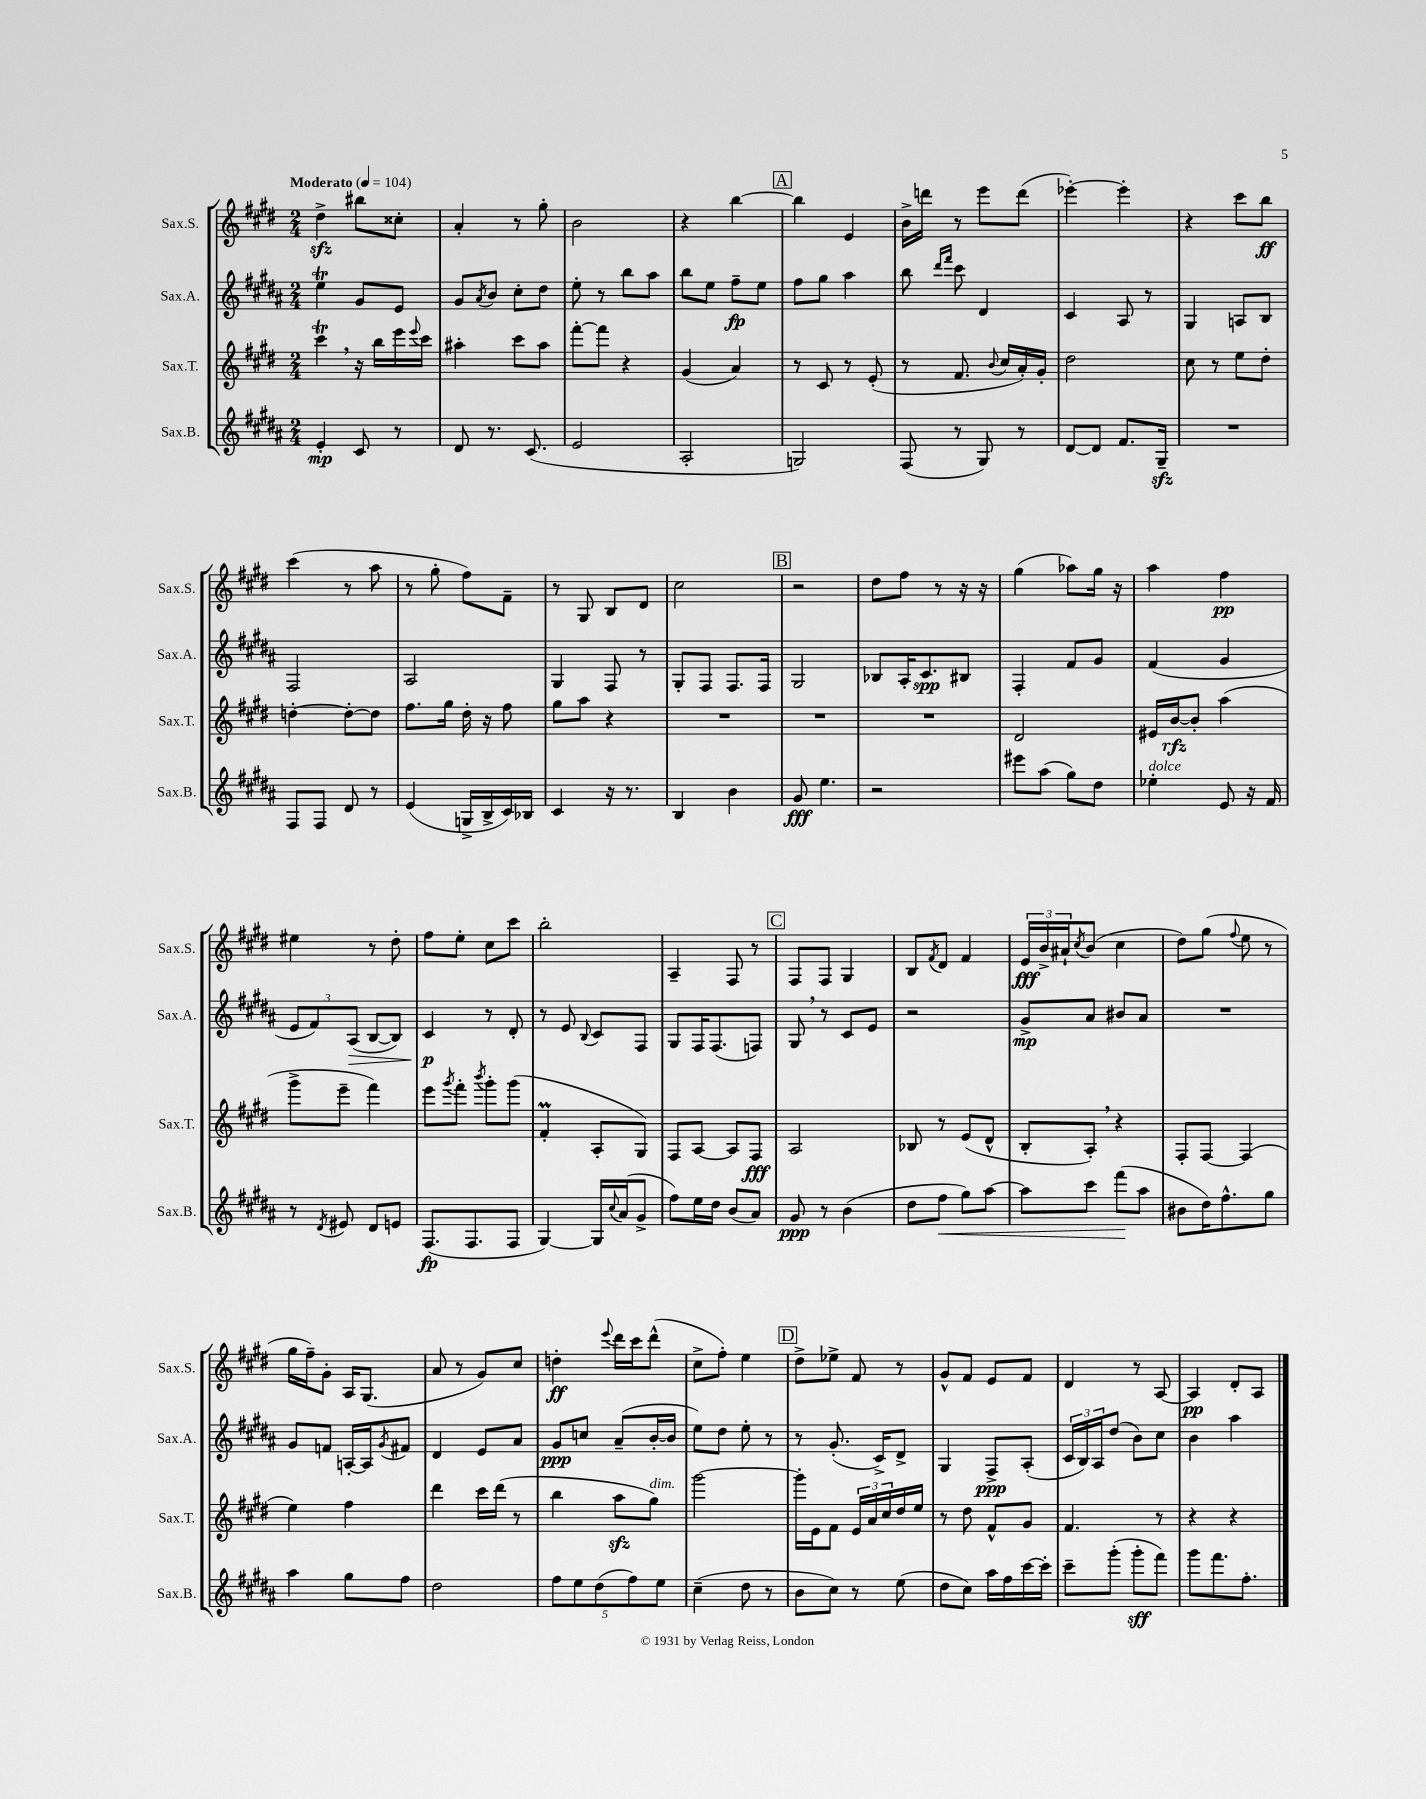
<<
\new StaffGroup <<
\new Staff = "s0" \with { instrumentName = "Sax.S." shortInstrumentName = "Sax.S." } {
    \clef treble \key e \major \numericTimeSignature \time 2/4 \tempo "Moderato" 4 = 104
    dis''4->\sfz bis''8 cisis''8-. |
    a'4-. r8 gis''8-. |
    b'2 |
    r4 b''4~ |
    \mark \markup { \box "A" } b''4 e'4 |
    b'16-> d'''16 r8 e'''8 d'''8( |
    ees'''4~-.) ees'''4-. |
    r4 cis'''8 b''8\ff |
    cis'''4( r8 a''8 |
    r8 gis''8-. fis''8) fis'8-- |
    r8 gis8 b8 dis'8 |
    cis''2 |
    \mark \markup { \box "B" } r2 |
    dis''8 fis''8 r8 r16 r16 |
    gis''4( aes''8) gis''16 r16 |
    a''4 fis''4\pp |
    eis''4 r8 dis''8-. |
    fis''8 e''8-. cis''8 cis'''8 |
    b''2-. |
    a4-- fis8 r8 |
    \mark \markup { \box "C" } fis8 fis8 gis4 |
    b8 \acciaccatura { fis'8 } dis'8 fis'4 |
    \tuplet 3/2 { e'16\fff b'16-> ais'16-! } \acciaccatura { cis''8 } b'8( cis''4 |
    dis''8) gis''8( \appoggiatura { fis''8 } e''8 r8 |
    gis''16 fis''16--) gis'8-. a16 gis8.( |
    a'8 r8 gis'8) cis''8 |
    d''4-.\ff \appoggiatura { e'''8 } dis'''16 cis'''16 dis'''8-^( |
    cis''8-> fis''8-.) e''4 |
    \mark \markup { \box "D" } dis''8-> ees''8-> fis'8 r8 |
    gis'8-^ fis'8 e'8 fis'8 |
    dis'4 r8 a8~ |
    a4\pp dis'8-. a8 \bar "|." |
}
\new Staff = "s1" \with { instrumentName = "Sax.A." shortInstrumentName = "Sax.A." } {
    \clef treble \key b \major \numericTimeSignature \time 2/4
    e''4\trill gis'8 e'8 |
    gis'8 \acciaccatura { ais'8 } b'8 cis''8-. dis''8 |
    e''8-. r8 b''8 ais''8 |
    b''8 e''8 fis''8--\fp e''8 |
    \mark \markup { \box "A" } fis''8 gis''8 ais''4 |
    b''8 \grace { dis'''16 fis'''16 } cis'''8 dis'4 |
    cis'4 ais8 r8 |
    gis4 a8 b8 |
    fis2 |
    ais2 |
    gis4 fis8 r8 |
    gis8-. fis8 fis8. fis16 |
    \mark \markup { \box "B" } gis2 |
    bes8 ais16-. cis'8.\spp bis8 |
    fis4-. fis'8 gis'8 |
    fis'4( gis'4 |
    \tuplet 3/2 { e'8 fis'8) ais8\>( } b8~ b8) |
    cis'4\p\! r8 dis'8-. |
    r8 e'8 \appoggiatura { b8 } cis'8 fis8 |
    gis8 fis16 fis8.( f8) |
    \mark \markup { \box "C" } gis8 \breathe r8 cis'8 e'8 |
    r2 |
    gis'8->\mp ais'8 bis'8 ais'8 |
    R2 |
    gis'8 f'8 a16~-. a16 \acciaccatura { gis'8 } fis'8 |
    dis'4 e'8 ais'8 |
    gis'8\ppp c''8 ais'8--( b'16~-. b'16 |
    e''8) dis''8 e''8-. r8 |
    \mark \markup { \box "D" } r8 gis'8.-.( cis'16->) dis'8-> |
    gis4 fis8->\ppp ais8-.( |
    \tuplet 3/2 { cis'16 b16) ais16 } dis''8( b'8) cis''8 |
    b'4 ais''4 \bar "|." |
}
\new Staff = "s2" \with { instrumentName = "Sax.T." shortInstrumentName = "Sax.T." } {
    \clef treble \key e \major \numericTimeSignature \time 2/4
    cis'''4\trill \breathe r16 b''16 e'''16 \appoggiatura { e'''8 } cis'''16 |
    ais''4-. cis'''8 ais''8 |
    fis'''8~-. fis'''8 r4 |
    gis'4( a'4) |
    \mark \markup { \box "A" } r8 cis'8 r8 e'8-.( |
    r8 fis'8. \appoggiatura { b'8 } cis''16 a'16-.) gis'16-. |
    dis''2 |
    cis''8 r8 e''8 dis''8-. |
    d''4~-. d''8~-. d''8 |
    fis''8. gis''16 dis''16-. r16 fis''8 |
    gis''8 a''8 r4 |
    R2 |
    \mark \markup { \box "B" } R2 |
    R2 |
    dis'2 |
    eis'16 b'16~\rfz b'8-. a''4( |
    gis'''8-> e'''8-- fis'''4) |
    e'''8 \acciaccatura { gis'''8 } fis'''8-. \acciaccatura { b'''8 } gis'''8-. gis'''8( |
    fis'4-.\prall a8-. gis8) |
    fis8 a8~ a8 fis8\fff |
    \mark \markup { \box "C" } a2 |
    bes8 r8 e'8( dis'8-^ |
    b8-. a8-.) \breathe r4 |
    fis8-. fis8~ fis4( |
    e''4) fis''4 |
    dis'''4 cis'''16 dis'''16( r8 |
    b''4 a''8\sfz gis''8^\markup { \italic "dim." }) |
    gis'''2~ |
    \mark \markup { \box "D" } gis'''16-. e'16 fis'8 \tuplet 3/2 { e'16 a'16 cis''16 } dis''16 e''16 |
    r8 dis''8 fis'8-^ gis'8 |
    fis'4. r8 |
    r4 r4 \bar "|." |
}
\new Staff = "s3" \with { instrumentName = "Sax.B." shortInstrumentName = "Sax.B." } {
    \clef treble \key b \major \numericTimeSignature \time 2/4
    e'4-.\mp cis'8 r8 |
    dis'8 r8. cis'8.( |
    e'2 |
    ais2-. |
    \mark \markup { \box "A" } g2) |
    fis8( r8 gis8) r8 |
    dis'8~ dis'8 fis'8. gis16--\sfz |
    R2 |
    fis8 fis8 dis'8 r8 |
    e'4( g16-> b16-> cis'16) bes16 |
    cis'4 r16 r8. |
    b4 b'4 |
    \mark \markup { \box "B" } gis'8\fff e''4. |
    r2 |
    eis'''8 ais''8( gis''8) dis''8 |
    ees''4-.^\markup { \italic "dolce" } e'8 r16 fis'16 |
    r8 \acciaccatura { dis'8 } eis'8 dis'8 e'8 |
    fis8.\fp( fis8. fis8 |
    gis4~) gis16 \appoggiatura { cis''8 } ais'16( gis'8-> |
    fis''8) e''16 dis''16 b'8( ais'8) |
    \mark \markup { \box "C" } gis'8\ppp r8 b'4( |
    dis''8 fis''8\< gis''8) ais''8~ |
    ais''8 cis'''8 fis'''8\!( ais''8 |
    bis'8 dis''16) fis''8.-^ gis''8 |
    ais''4 gis''8 fis''8 |
    dis''2 |
    \tuplet 5/4 { fis''8 e''8 dis''8( fis''8) e''8 } |
    cis''4--( dis''8 r8 |
    \mark \markup { \box "D" } b'8 cis''8) r8 e''8( |
    dis''8 cis''8) ais''16 fis''16 cis'''16~ cis'''16-. |
    cis'''8-- gis'''8-.( gis'''8-.\sff fis'''8) |
    gis'''8 fis'''8. fis''8.-. \bar "|." |
}
>>
>>
\layout { \context { \Score \remove "Bar_number_engraver" } }
